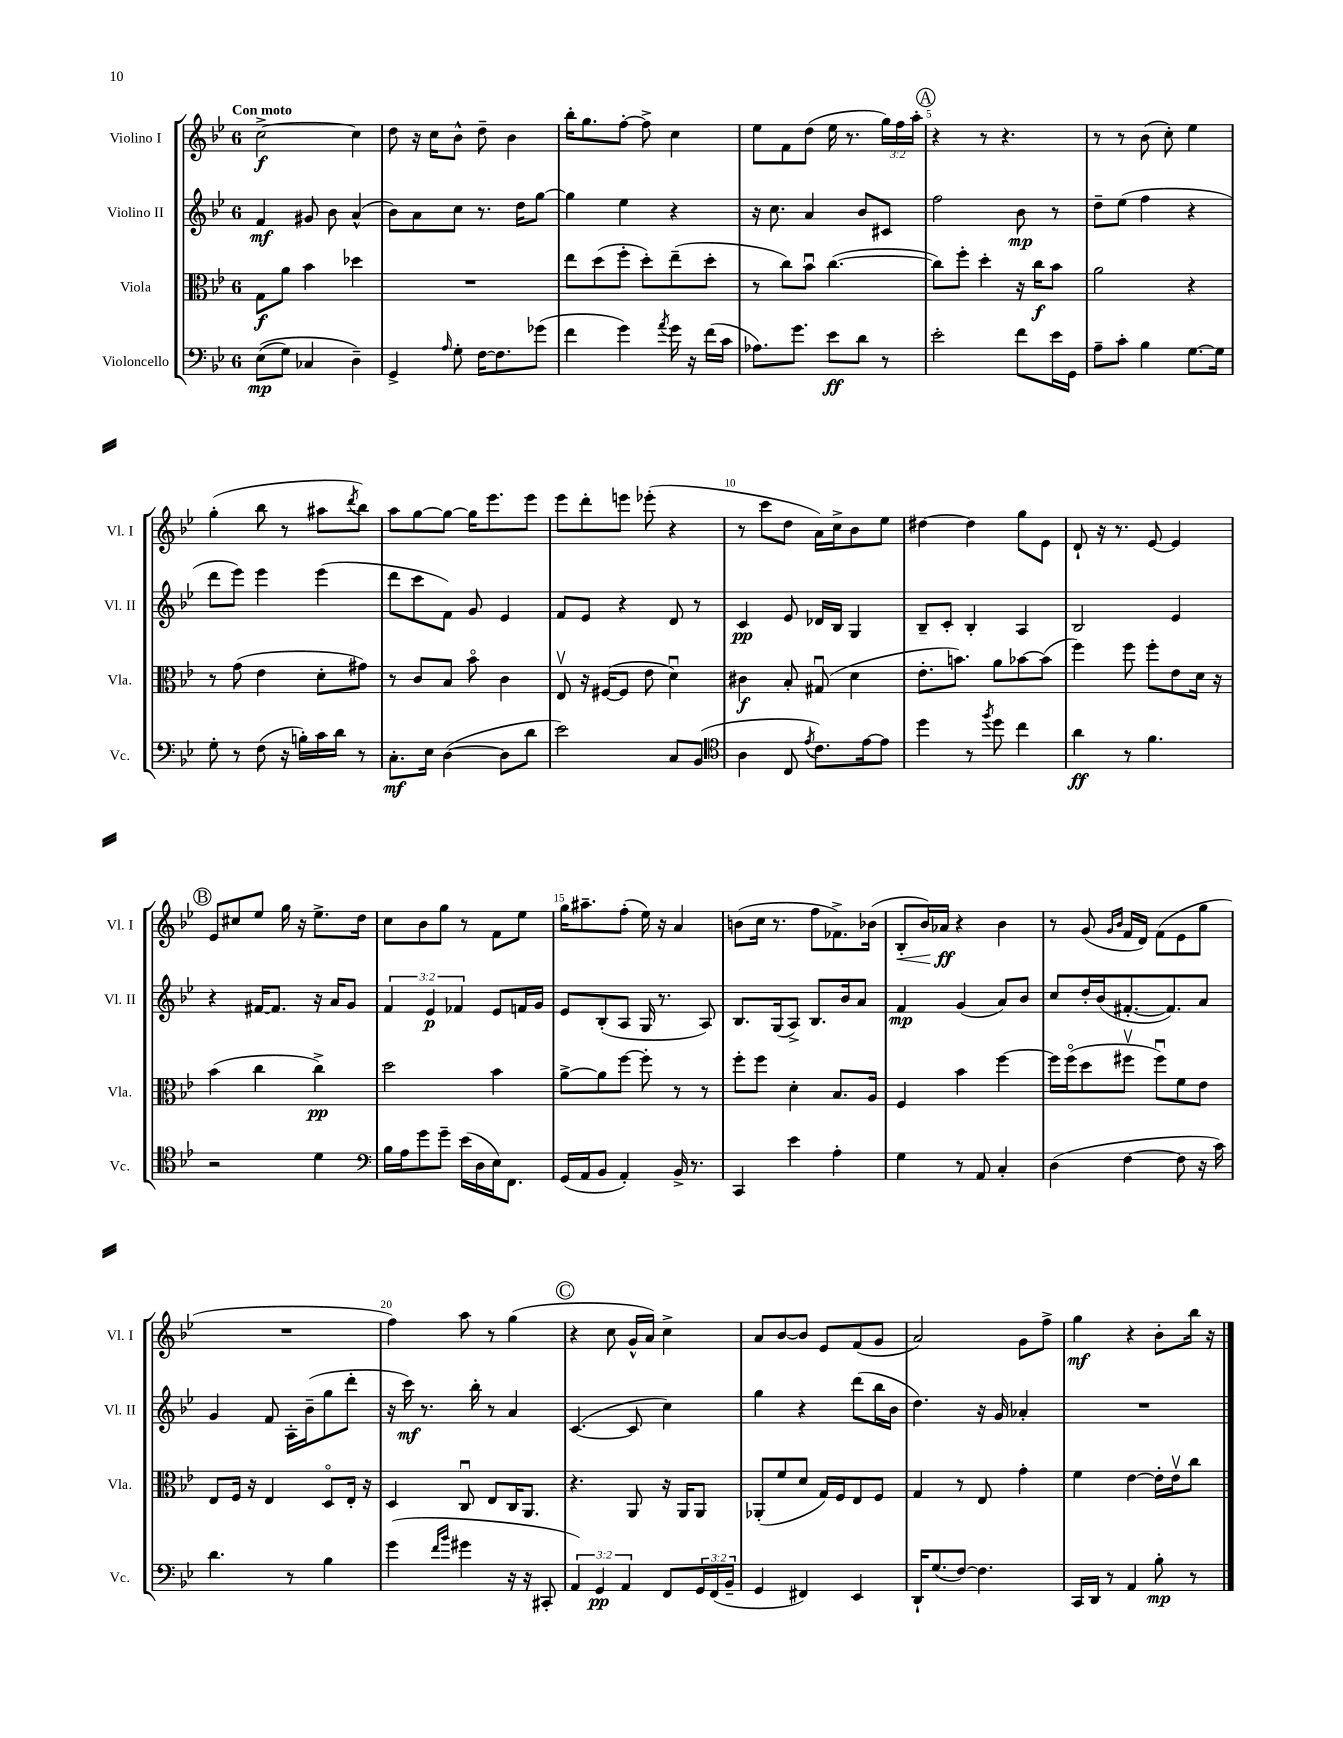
<<
\new StaffGroup <<
\new Staff = "s0" \with { instrumentName = "Violino I" shortInstrumentName = "Vl. I" } {
    \clef treble \key bes \major \once \override Staff.TimeSignature.style = #'single-digit \time 6/8 \override Staff.TupletNumber.text = #tuplet-number::calc-fraction-text \tempo "Con moto"
    c''2~->\f c''4 |
    d''8 r16 c''16 bes'8-^ d''8-- bes'4 |
    bes''16-. g''8. f''8~-. f''8-> c''4 |
    ees''8 f'8 d''8( ees''16 r8. \tuplet 3/2 { g''16) f''16 a''16-. } |
    \mark \markup { \circle "A" } r4 r8 r4. |
    r8 r8 bes'8( c''8-.) ees''4 |
    g''4-.( bes''8 r8 ais''8 \acciaccatura { d'''8 } bes''8) |
    a''8 g''8~ g''8~ g''16 ees'''8. ees'''8 |
    ees'''8 d'''8-. e'''8 ees'''8-.( r4 |
    r8 c'''8 d''8 a'16) c''16-> bes'8 ees''8 |
    dis''4~ dis''4 g''8 ees'8 |
    d'8-! r16 r8. ees'8~ ees'4 |
    \mark \markup { \circle "B" } ees'8 cis''8 ees''8 g''16 r16 ees''8.-> d''16 |
    c''8 bes'8 g''8 r8 f'8 ees''8 |
    g''16 ais''8.-- f''8-.( ees''16) r16 a'4 |
    b'8( c''16 r8. f''8 fes'8.->) bes'16( |
    bes8-.\< bes'16) aes'16\ff\! r4 bes'4 |
    r8 g'8( \grace { g'16 bes'16 } f'16 d'16) f'8( ees'8 g''8 |
    R2. |
    f''4) a''8 r8 g''4( |
    \mark \markup { \circle "C" } r4 c''8 g'16-^ a'16) c''4-> |
    a'8 bes'8~ bes'8 ees'8 f'8( g'8 |
    a'2) g'8 f''8-> |
    g''4\mf r4 bes'8-. bes''16 r16 \bar "|." |
}
\new Staff = "s1" \with { instrumentName = "Violino II" shortInstrumentName = "Vl. II" } {
    \clef treble \key bes \major \once \override Staff.TimeSignature.style = #'single-digit \time 6/8 \override Staff.TupletNumber.text = #tuplet-number::calc-fraction-text
    f'4\mf gis'8 bes'8 a'4-^( |
    bes'8) a'8 c''8 r8. d''16 g''8~ |
    g''4 ees''4 r4 |
    r16 c''8. a'4 bes'8 cis'8 |
    \mark \markup { \circle "A" } f''2 bes'8\mp r8 |
    d''8-- ees''8( f''4 r4 |
    d'''8 ees'''8) ees'''4 ees'''4( |
    d'''8 c'''8 f'8) g'8 ees'4 |
    f'8 ees'8 r4 d'8 r8 |
    c'4\pp ees'8 des'16 bes16 g4 |
    bes8-- c'8-. bes4-. a4 |
    bes2 ees'4 |
    \mark \markup { \circle "B" } r4 fis'16~ fis'8. r16 a'16 g'8 |
    \tuplet 3/2 { f'4 ees'4\p fes'4 } ees'8 f'16 g'16 |
    ees'8 bes8-.( a8 g16 r8. a8) |
    bes8. g16( a8->) bes8. bes'16 a'8 |
    f'4\mp g'4( a'8) bes'8 |
    c''8 d''16-. bes'16( fis'8.~-. fis'8.) a'8 |
    g'4 f'8 a16-. bes'16--( g''8 d'''8-. |
    r16 c'''16\mf) r8. bes''16-. r8 a'4 |
    \mark \markup { \circle "C" } c'4.~( c'8 c''4) |
    g''4 r4 d'''8( bes''16 bes'16 |
    d''4.) r16 g'16 aes'4-. |
    R2. \bar "|." |
}
\new Staff = "s2" \with { instrumentName = "Viola" shortInstrumentName = "Vla." } {
    \clef alto \key bes \major \once \override Staff.TimeSignature.style = #'single-digit \time 6/8
    g8\f a'8 bes'4 des''4 |
    R2. |
    ees''8 d''8( f''8-. d''8-.) ees''8--( d''8-. |
    r8 c''8) bes'8\downbow c''4.~( |
    \mark \markup { \circle "A" } c''8) f''8-. d''4-. r16 c''16\f bes'8 |
    a'2 r4 |
    r8 g'8( ees'4 d'8-. gis'8) |
    r8 c'8 bes8 bes'8\flageolet c'4 |
    ees8\upbow r16 fis16~( fis8 ees'8 d'4\downbow) |
    cis'4\f bes8-. gis8\downbow( d'4 |
    ees'8.-. b'8.) a'8 bes'8~ bes'8( |
    f''4) f''8 f''8-. ees'8 d'16 r16 |
    \mark \markup { \circle "B" } bes'4( c''4 c''4->\pp) |
    d''2 bes'4 |
    a'8~-> a'8 f''8~ f''8-. r8 r8 |
    f''8-. f''8 d'4-. bes8. a16 |
    f4 bes'4 f''4~ |
    f''16 f''16\flageolet( d''8 fis''8\upbow fis''8\downbow) f'8 ees'8 |
    ees8 f16 r16 ees4 d8\flageolet ees16-. r16 |
    d4 c8\downbow ees8 c16 a,8. |
    \mark \markup { \circle "C" } r4. a,8 r16 a,16 a,8 |
    aes,8-.( f'8 d'8 g16) f16 ees8 f8 |
    g4 r8 ees8 g'4-. |
    f'4 ees'4~ ees'16-. ees'16\upbow c''8 \bar "|." |
}
\new Staff = "s3" \with { instrumentName = "Violoncello" shortInstrumentName = "Vc." } {
    \clef bass \key bes \major \once \override Staff.TimeSignature.style = #'single-digit \time 6/8 \override Staff.TupletNumber.text = #tuplet-number::calc-fraction-text
    ees8\mp(\( g8) ces4 d4--\) |
    g,4-> \grace { a16 } g8-. f16~ f8. ges'8( |
    f'4 g'4) \acciaccatura { a'8 } g'16 r16 f'16( c'16 |
    aes8.) g'8. ees'8\ff d'8 r8 |
    \mark \markup { \circle "A" } ees'2-. f'8 ees'16 g,16 |
    a8-- c'8-. bes4 g8.~ g16 |
    g8-. r8 f8( r16 b16-.) c'16 d'16 r8 |
    c8.-.\mf ees16 d4~( d8 d'8 |
    ees'2) c8 bes,8( |
    \clef tenor a4 c8 \acciaccatura { ees'8 } c'8.) ees'16~ ees'8 |
    d''4 r8 \acciaccatura { f''8 } d''8 c''4 |
    a'4\ff r8 f'4. |
    \mark \markup { \circle "B" } r2 d'4 |
    \clef bass bes16 a16 g'8 g'8-- ees'16( d16 ees16) f,8. |
    g,16( a,16 bes,8 a,4-.) bes,16-> r8. |
    c,4 ees'4 a4-. |
    g4 r8 a,8 c4-. |
    d4( f4~ f8 r16 c'16) |
    d'4. r8 bes4 |
    g'4( \grace { f'16 bes'16 } gis'4 r16 r16 cis,8-. |
    \mark \markup { \circle "C" } \tuplet 3/2 { a,4) g,4\pp a,4 } f,8 \tuplet 3/2 { g,16 f,16( bes,16-- } |
    g,4 fis,4) ees,4 |
    d,16-! g8.( f8~) f4. |
    c,16 d,16 r8 a,4 bes8-.\mp r8 \bar "|." |
}
>>
>>
\layout { \context { \Score \override BarNumber.break-visibility = ##(#f #t #t) barNumberVisibility = #(every-nth-bar-number-visible 5) } }
